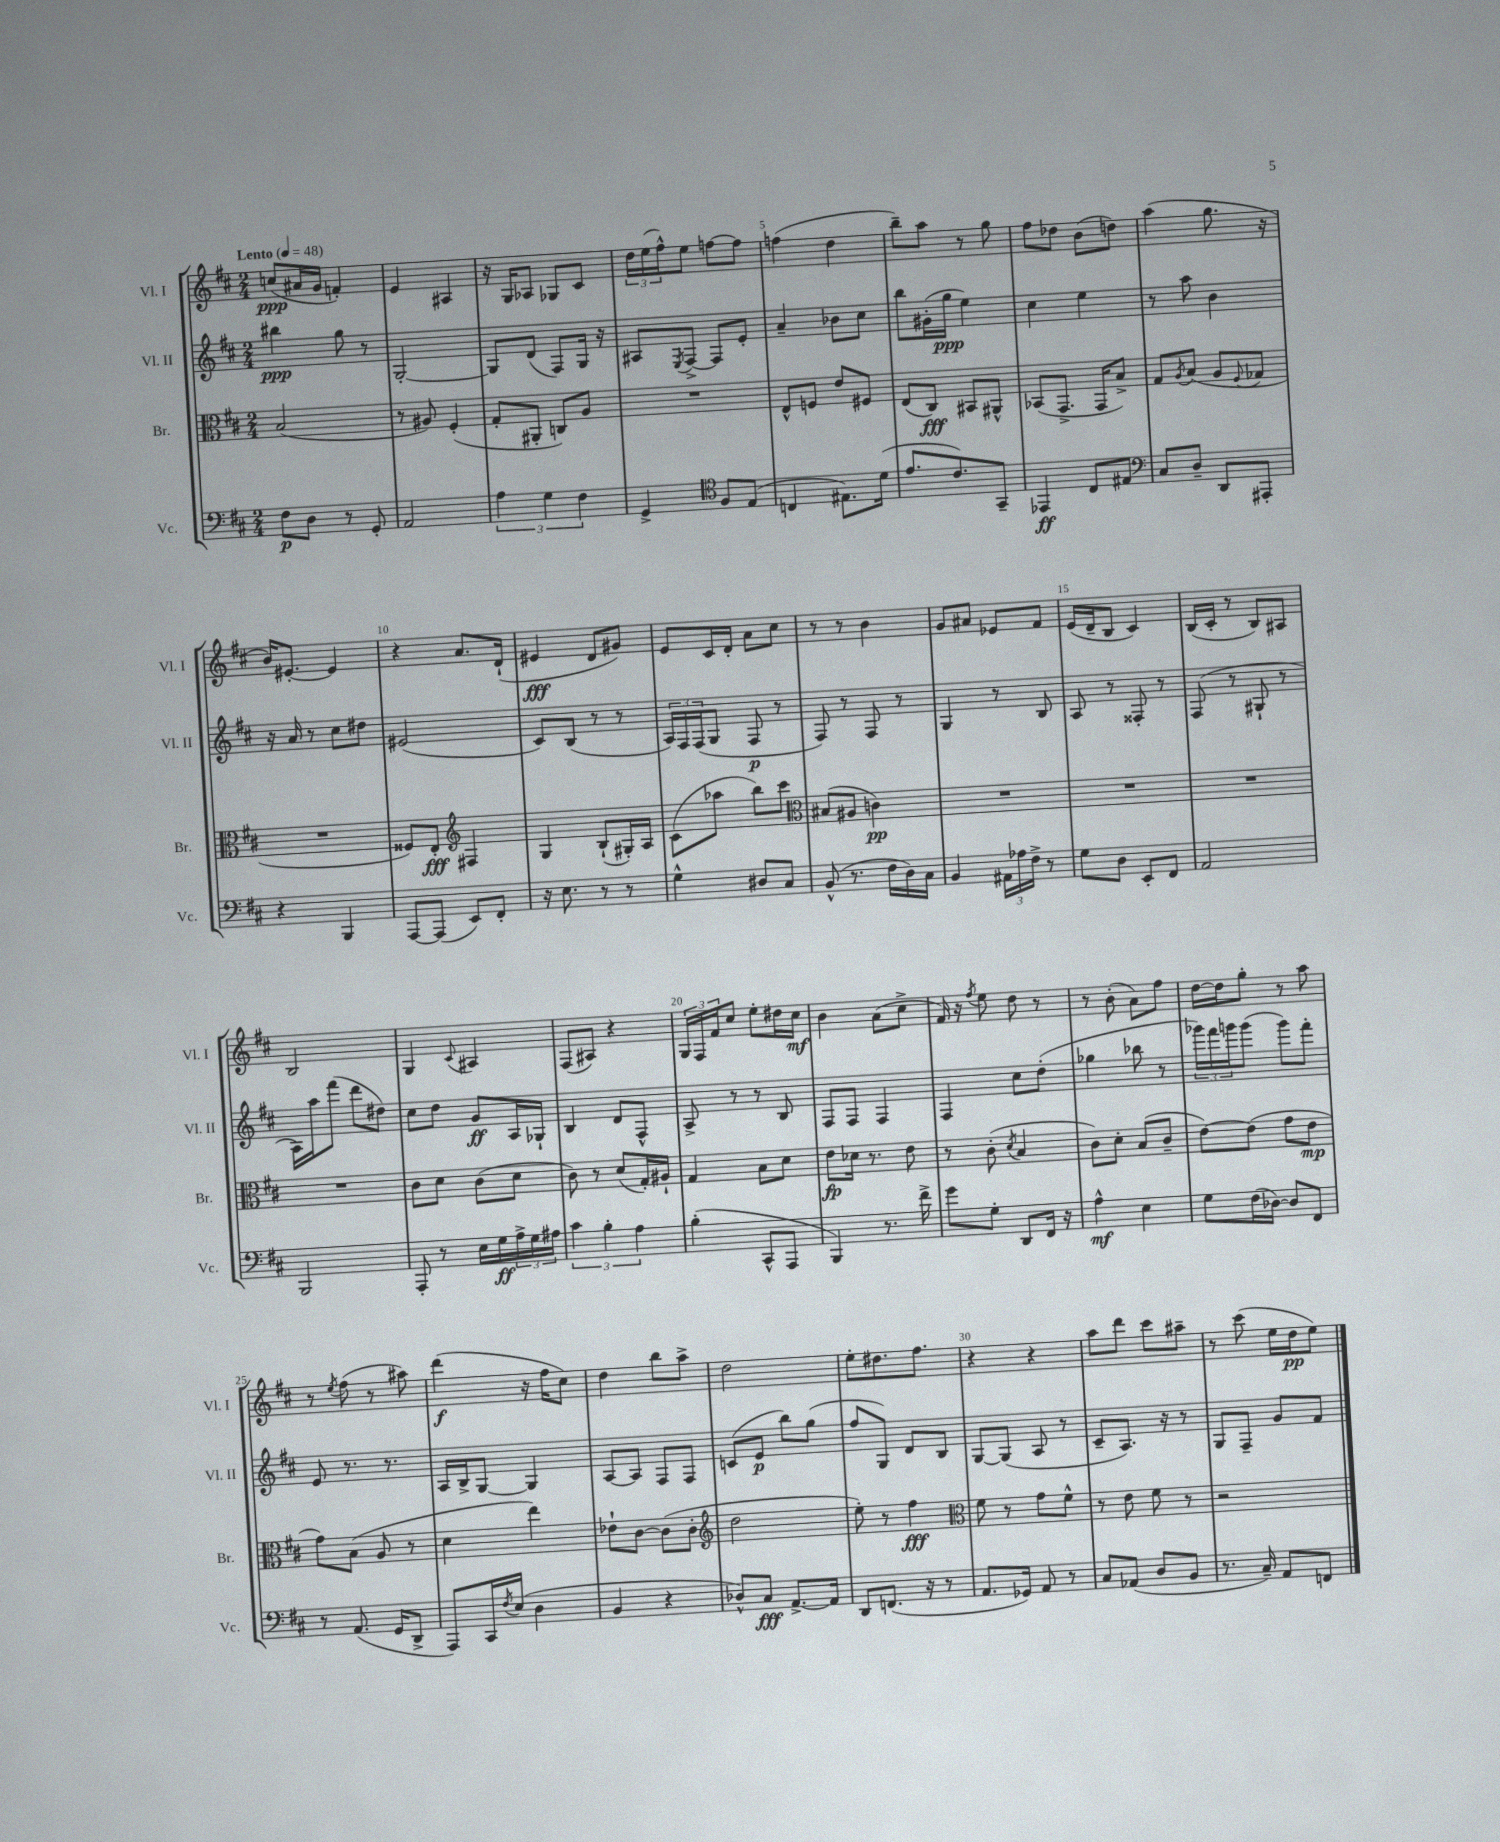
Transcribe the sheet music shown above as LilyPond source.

<<
\new StaffGroup <<
\new Staff = "s0" \with { instrumentName = "Vl. I" shortInstrumentName = "Vl. I" } {
    \clef treble \key d \major \numericTimeSignature \time 2/4 \tempo "Lento" 4 = 48
    c''8\ppp( ais'16 g'16 f'4-.) |
    e'4 ais4 |
    r16 g16 aes8 ges8 cis'8 |
    \tuplet 3/2 { d''16 e''16( fis''16-^) } e''8 f''8~ f''8 |
    f''4( d''4 |
    b''8--) a''8 r8 g''8 |
    fis''8 des''8 b'8( d''8) |
    a''4( g''8. r16 |
    b'16) eis'8.~-. eis'4 |
    r4 a'8. d'16-!( |
    eis'4\fff d'8 gis'8) |
    e'8 cis'16 d'16-. a'8 cis''8 |
    r8 r8 b'4 |
    g'8 ais'8 ees'8 fis'8 |
    e'16( d'16-- b8 cis'4) |
    b16( cis'16-. r8 b8) ais8 |
    b2 |
    g4 \appoggiatura { cis'8 } ais4 |
    fis8( ais8) r4 |
    \tuplet 3/2 { g16 fis16 fis'16 } cis''8 e''8-. dis''16 cis''16\mf |
    b'4 a'8( cis''8-> |
    fis'16) r16 \acciaccatura { fis''8 } e''8 d''8 r8 |
    r8 b'8-.( a'8) fis''8 |
    d''16~ d''16 g''8-. r8 a''8 |
    r8 \acciaccatura { e''8 } fis''8( r8 ais''8) |
    d'''4\f( r16 fis''16 cis''8) |
    d''4 b''8 a''8-> |
    d''2 |
    e''8-. dis''8. fis''8. |
    r4 r4 |
    a''8 d'''8 cis'''8 ais''8-- |
    r8 cis'''8( e''16 d''16\pp e''8) \bar "|." |
}
\new Staff = "s1" \with { instrumentName = "Vl. II" shortInstrumentName = "Vl. II" } {
    \clef treble \key d \major \numericTimeSignature \time 2/4
    bis''4\ppp g''8 r8 |
    g2~-. |
    g8 d'8( fis8) g16 r16 |
    ais8 \acciaccatura { e8 } fis8~-> fis8 e'8-. |
    a'4-- bes'8 cis''8 |
    b''8 gis'16-.( g''16\ppp e''4) |
    cis''4 e''4 |
    r8 a''8 b'4 |
    r16 a'16 r8 cis''8 dis''8 |
    eis'2( |
    cis'8) b8( r8 r8 |
    \tuplet 3/2 { a16) fis16 fis16( } g8 fis8\p r8 |
    fis8) r8 fis8 r8 |
    g4 r8 b8 |
    a8 r8 fisis8-. r8 |
    fis8( r8 gis8-! r8 |
    a16) a''16 fis'''8( d'''8 dis''8) |
    cis''8 d''8 g'8\ff a16 ges16-! |
    b4 d'8 fis8-^ |
    a8-> r8 r8 b8 |
    fis8 fis8 fis4 |
    fis4 cis''8 d''8-.( |
    ges''4 bes''8 r8 |
    \tuplet 3/2 { ges'''16) fis'''16 g'''16 } g'''8( g'''8) fis'''8-. |
    e'8 r8. r8. |
    a16 b16-> g8~ g4 |
    a8~ a8 fis8 fis8 |
    c'8( e'8\p b''8) g''8( |
    fis''8 g8) d'8 b8 |
    g8~ g8( a8 r8 |
    cis'8-- a8.) r16 r8 |
    g8 fis8-- g'8 fis'8 \bar "|." |
}
\new Staff = "s2" \with { instrumentName = "Br." shortInstrumentName = "Br." } {
    \clef alto \key d \major \numericTimeSignature \time 2/4
    b2( |
    r8 ais8) fis4-.( |
    g8-. ais,8-. c8) a8 |
    R2 |
    e8-^ f8 e'8 fis8 |
    e8( cis8\fff) bis,8 ais,8-^ |
    bes,8( g,8.-> g,16 b8->) |
    g8 \acciaccatura { a8 } b8( a8 \appoggiatura { fis8 } ges8 |
    R2 |
    fisis8) e8-.\fff \clef treble fis4 |
    g4 b8-!( gis16-.) a16 |
    cis'8( aes''8 b''8) cis'''8 |
    \clef alto bis8( ais8 c'4\pp) |
    R2 |
    R2 |
    R2 |
    R2 |
    cis'8 d'8 cis'8( d'8 |
    cis'8) r8 d'8( g16-.) ais16-! |
    g4 b8 d'8 |
    e'8\fp des'16 r8. e'8 |
    r8 cis'8-.( \acciaccatura { d'8 } b4 |
    cis'8) d'8-. b8( cis'8-- |
    e'8~) e'8( g'8 e'8\mp |
    g'8) b8( a8 r8 |
    d'4 e''4) |
    ees'8-! cis'8~ cis'8( cis'8-. |
    \clef treble d''2 |
    e''8-.) r8 fis''4\fff |
    \clef alto fis'8 r8 g'8 fis'8-^ |
    r8 e'8 fis'8 r8 |
    r2 \bar "|." |
}
\new Staff = "s3" \with { instrumentName = "Vc." shortInstrumentName = "Vc." } {
    \clef bass \key d \major \numericTimeSignature \time 2/4
    fis8\p d8 r8 g,8-. |
    a,2 |
    \tuplet 3/2 { a4 g4 fis4 } |
    g,4-> \clef tenor fis8 e8( |
    c4 eis8.) d'16( |
    e'8. cis'8.) g,8-- |
    ees,4\ff cis8 eis8 |
    \clef bass cis8 d8-- d,8 ais,,8-. |
    r4 b,,4 |
    a,,8~ a,,8( e,8) fis,8-. |
    r16 e8. r8 r8 |
    g4-^ dis8 cis8 |
    b,8-^( r8. fis16 d16) cis16 |
    b,4 \tuplet 3/2 { ais,16 aes16 fis16-> } r8 |
    g8 d8 e,8-. fis,8 |
    a,2 |
    b,,2 |
    a,,8-. r8 e16 g16\ff \tuplet 3/2 { a16-> g16 ais16 } |
    \tuplet 3/2 { cis'4 b4-. a4 } |
    b4-.( cis,8-^ a,,8 |
    b,,4) r8. fis'16-> |
    g'8 g8-. d,8 fis,16 r16 |
    a4-^\mf e4 |
    g8 fis16( des16~) des8 fis,8 |
    r8 a,8.( g,16 d,8-> |
    a,,8) cis,16 \acciaccatura { fis8 } e16( d4 |
    b,4 r4 |
    des8-^) cis8\fff a,8.~-> a,16 |
    d,8 f,8.( r16 r8 |
    a,8. ges,16) a,8 r8 |
    cis8 aes,8( d8 b,8 |
    r8. cis16--) a,8 f,8 \bar "|." |
}
>>
>>
\layout { \context { \Score \override BarNumber.break-visibility = ##(#f #t #t) barNumberVisibility = #(every-nth-bar-number-visible 5) } }
